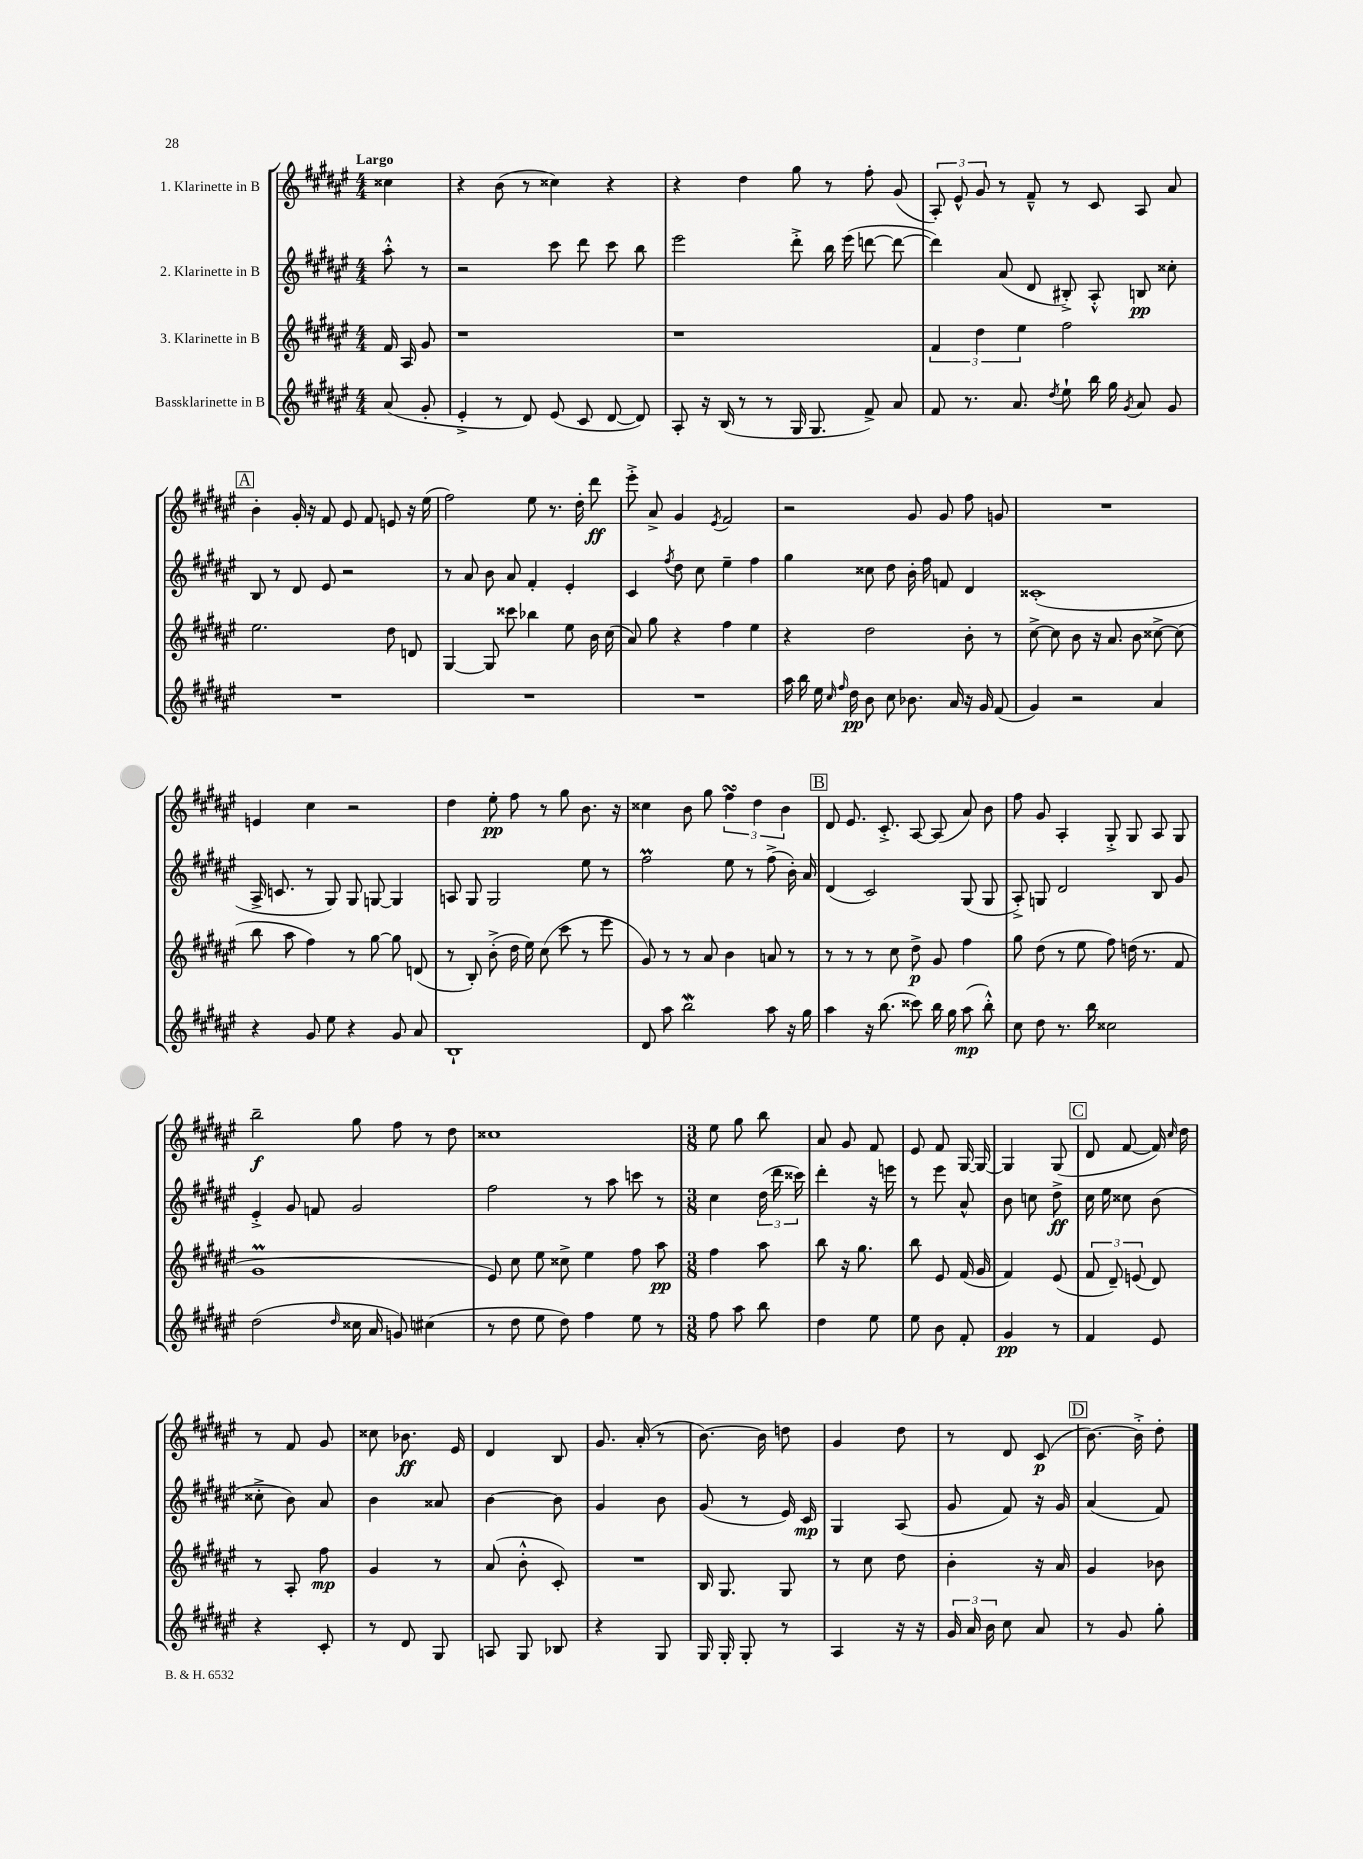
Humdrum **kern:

**kern	**kern	**kern	**kern
*staff4	*staff3	*staff2	*staff1
*clefG2	*clefG2	*clefG2	*clefG2
*k[f#c#g#d#a#e#]	*k[f#c#g#d#a#e#]	*k[f#c#g#d#a#e#]	*k[f#c#g#d#a#e#]
*M4/4	*M4/4	*M4/4	*M4/4
(8a#	16f#	8aa#'^^	4cc##
.	16A#	.	.
8g#'	8g#	8r	.
=	=	=	=
4e#'^	1r	2r	4r
8r	.	.	(8b
8d#)	.	.	8r
(8e#	.	8ccc#	4cc##)
8c#	.	8ddd#	.
[8d#	.	8ccc#	4r
8d#])	.	8bb	.
=	=	=	=
8A#'	1r	2eee#	4r
16r	.	.	.
(16B	.	.	.
8r	.	.	4dd#
8r	.	.	.
16G#	.	8ddd#'^	8gg#
8.G#	.	.	.
.	.	16bb	8r
.	.	(16eee#	.
8f#^)	.	[8ddd	8ff#'
8a#	.	8ddd_	(8g#
=	=	=	=
8f#	6f#	4ddd])	12A#')
.	.	.	12e#^^
8.r	.	.	.
.	6dd#	.	12g#
.	.	(8a#	8r
8.a#	.	.	.
.	6ee#	.	.
.	.	8d#	8f#~^^
8qdd#	.	.	.
8ee#`	2ff#	8B#'^)	8r
16bb	.	8A#'^^	8c#
16gg#	.	.	.
8qg#	.	.	.
8a#	.	8B	8A#
8g#	.	8cc##'	8a#
=	=	=	=
1r	2.ee#	8B	4b'
.	.	8r	.
.	.	8d#	16g#'
.	.	.	16r
.	.	8e#	8f#
.	.	2r	8e#
.	.	.	8f#
.	8dd#	.	8e
.	8d	.	16r
.	.	.	(16ee#
=	=	=	=
1r	[4G#	8r	2ff#)
.	.	8a#	.
.	8G#]	8b	.
.	8ccc##	8a#	.
.	4bb-	4f#'	8ee#
.	.	.	8.r
.	8ee#	4e#'	.
.	.	.	16dd#'
.	16b	.	8ddd#
.	(16cc#	.	.
=	=	=	=
1r	8a#)	4c#	8eee#'^
.	8gg#	.	8a#^
.	.	8qff#	.
.	4r	8dd#	4g#
.	.	8cc#	.
.	.	.	8qe#
.	4ff#	4ee#~	2f#
.	4ee#	4ff#	.
=	=	=	=
16aa#	4r	4gg#	2r
16bb	.	.	.
16ee#	.	.	.
16qqcc#	.	.	.
16qqff#	.	.	.
16dd#	.	.	.
8b	2dd#	8cc##	.
8cc#	.	8dd#	.
8.b-	.	16b'	8g#
.	.	16ff#	.
.	.	8f	8g#
16a#	.	.	.
16r	8b'	4d#	8ff#
16g#	.	.	.
(8f#	8r	.	8g
=	=	=	=
4g#)	[8cc#^	(1c##'	1r
.	8cc#]	.	.
2r	8b	.	.
.	16r	.	.
.	8.a#	.	.
.	8b	.	.
4a#	[8cc##^	.	.
.	(8cc##]	.	.
=	=	=	=
4r	8bb	16A#^	4e
.	.	8.c	.
.	8aa#	.	.
8g#	4ff#)	8r	4cc#
8ee#	.	8G#)	.
4r	8r	8G#	2r
.	[8gg#	[8G	.
8g#	8gg#]	4G]	.
8a#	(8d	.	.
=	=	=	=
1B`	8r	8A	4dd#
.	8B')	8G#	.
.	(8b'^	2G#	8ee#'
.	16dd#	.	8ff#
.	16ee#)	.	.
.	(8cc#	.	8r
.	8ccc#	.	8gg#
.	8r	8ee#	8.b
.	8eee#	8r	.
.	.	.	16r
=	=	=	=
8d#	8g#)	2ff#	4cc##
8aa#	8r	.	.
2bb	8r	.	8b
.	8a#	.	8gg#
.	4b	8ee#	6ff#
.	.	8r	.
.	.	.	6dd#
8aa#	8a	(8ff#^	.
.	.	.	6b
16r	8r	16b')	.
16gg#	.	16a#	.
=	=	=	=
4aa#	8r	(4d#	8d#
.	8r	.	8.e#
16r	8r	2c#)	.
(8.bb	.	.	8.c#'^
.	8cc#	.	.
8ccc##)	8dd#^	.	[8A#
16bb	8g#	.	(8A#]
16gg#	.	.	.
(8aa#	4ff#	(8G#	8a#)
8bb'^^)	.	8G#	8b
=	=	=	=
8cc#	8gg#	8A#'^)	8ff#
8dd#	(8dd#	8G	8g#
8.r	8r	2d#	4A#'
.	8ee#	.	.
16bb	.	.	.
2cc##	8ff#)	.	8G#'^
.	(16dd	.	8G#
.	8.r	.	.
.	.	8B	8A#
.	8f#	8g#	8G#
=	=	=	=
(2dd#	1g#	4e#'^	2bb~
.	.	8g#	.
.	.	8f	.
16qqdd#	.	.	.
16cc##	.	2g#	8gg#
16a#	.	.	.
8g)	.	.	8ff#
(4cc#	.	.	8r
.	.	.	8dd#
=	=	=	=
8r	8e#)	2ff#	1cc##
8dd#	8cc#	.	.
8ee#	8ee#	.	.
8dd#)	8cc##^	.	.
4ff#	4ee#	8r	.
.	.	8aa#	.
8ee#	8ff#	8ccc	.
8r	8aa#	8r	.
=	=	=	=
*M3/8	*M3/8	*M3/8	*M3/8
8ff#	4ff#	4cc#	8ee#
8aa#	.	.	8gg#
8bb	8aa#	(24dd#	8bb
.	.	24ddd#	.
.	.	24ccc##)	.
=	=	=	=
4dd#	8bb	4ddd#'	8a#
.	16r	.	8g#
.	8.gg#	.	.
8ee#	.	16r	8f#
.	.	16eee	.
=	=	=	=
8ee#	8bb	8r	8e#
8b	8e#	8eee#	8f#
8f#'	(16f#	8a#^^	[16G#
.	16g#	.	16G#_
=	=	=	=
4g#	4f#)	8b	4G#]
.	.	8cc	.
8r	(8e#	8dd#^	(8G#
=	=	=	=
4f#	12f#	16cc#	8d#
.	.	16ee#	.
.	12d#~)	.	.
.	.	8cc##	[8f#
.	(12e	.	.
8e#	8d#)	(8b	16f#])
.	.	.	16qqcc#
.	.	.	16dd#
=	=	=	=
4r	8r	8cc##'^	8r
.	8A#'	8b)	8f#
8c#'	8ff#	8a#	8g#
=	=	=	=
8r	4g#	4b	8cc##
8d#	.	.	8.b-
8G#	8r	8a##	.
.	.	.	16e#
=	=	=	=
8A	(8a#	[4b	4d#
8G#	8b'^^	.	.
8B-	8c#')	8b]	8B
=	=	=	=
4r	4.r	4g#	8.g#
.	.	.	(16a#'
8G#	.	8b	8r
=	=	=	=
16G#	16B	(8g#	[8.b)
16G#'	8.G#	.	.
8G#'	.	8r	.
.	.	.	16b]
8r	8G#	16e#)	8dd
.	.	16c#	.
=	=	=	=
4A#	8r	4G#	4g#
.	8cc#	.	.
16r	8dd#	(8A#	8dd#
16r	.	.	.
=	=	=	=
24g#	4b'	8g#	8r
24a#	.	.	.
24b	.	.	.
8cc#	.	8f#)	8d#
8a#	16r	16r	(8c#
.	16a#	16g#	.
=	=	=	=
8r	4g#	(4a#	[8.b)
8g#	.	.	.
.	.	.	16b'^]
8gg#'	8b-	8f#)	8dd#'
==	==	==	==
*-	*-	*-	*-
